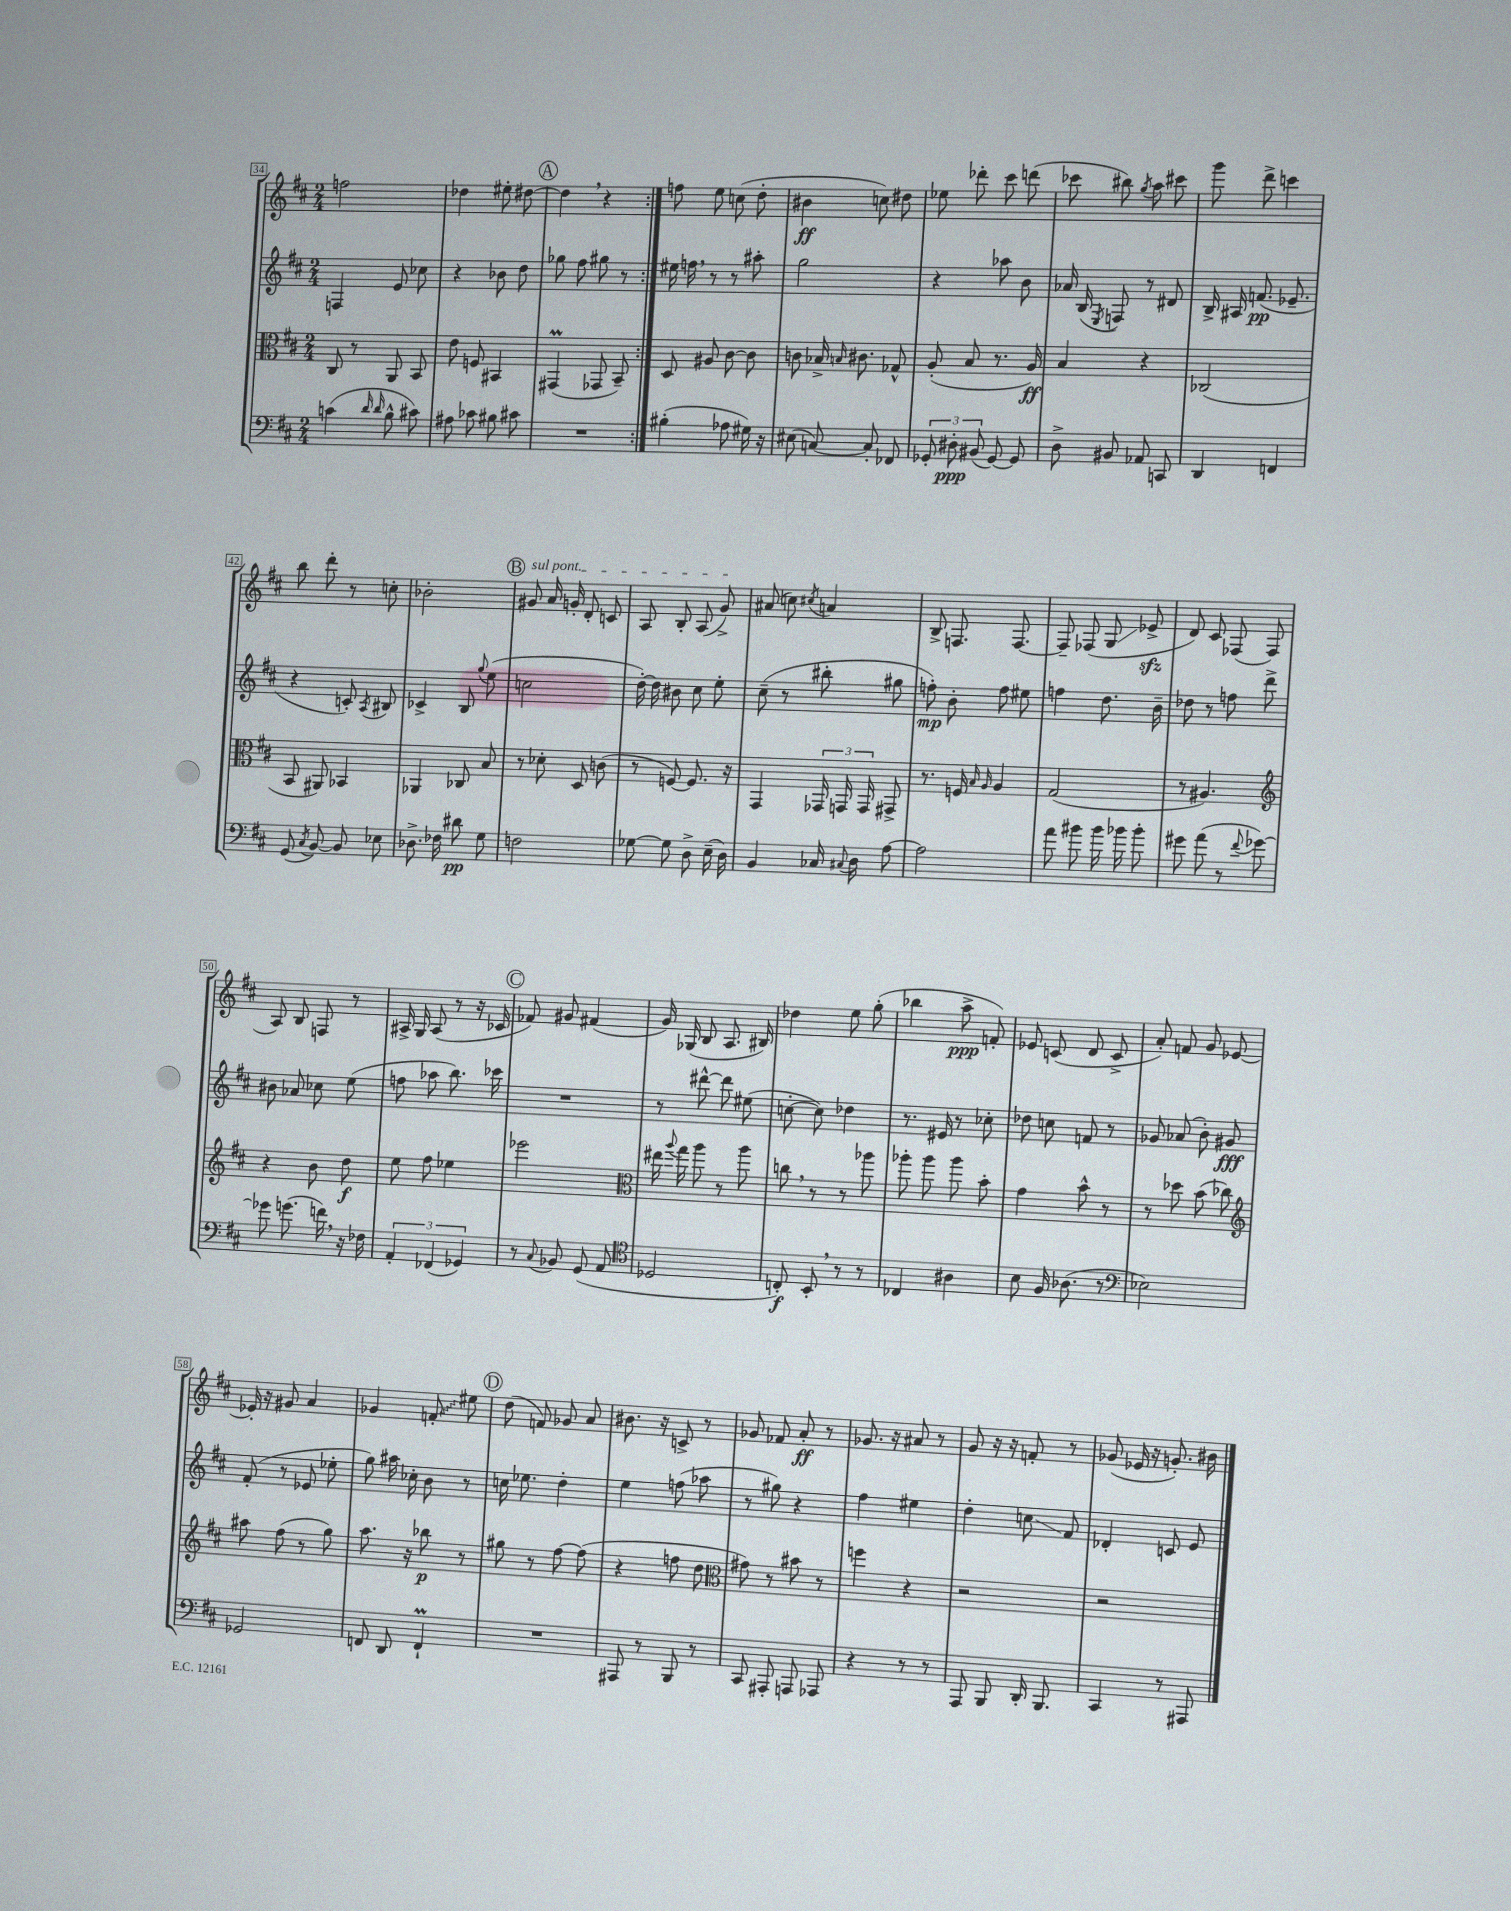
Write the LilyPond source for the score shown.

<<
\new StaffGroup <<
\new Staff = "s0" {
    \clef treble \key d \major \numericTimeSignature \time 2/4
    \autoBeamOff \repeat volta 2 { f''2 |
    des''4 eis''8-. dis''8~ |
    \mark \markup { \circle "A" } dis''4 \breathe r4 | }
    f''8 e''8 c''8( d''8-. |
    bis'4\ff c''8) dis''8 |
    ees''8 des'''8-. cis'''8 d'''8( |
    ces'''8 bis''8) \acciaccatura { g''8 } a''8 cis'''8 |
    g'''8 d'''8-> c'''4 |
    b''8 d'''8-. r8 c''8-. |
    bes'2-. |
    \mark \markup { \circle "B" } \once \override TextSpanner.bound-details.left.text = \markup { \italic "sul pont." } gis'8\startTextSpan a'16 g'16-. d'8-. c'8 |
    a8 b8-. a8( g'8->\stopTextSpan) |
    ais'8( c''8) \acciaccatura { cis''8 } a'4 |
    b8-> f8. f8.~ |
    f8-- fes8( g8\glissando ees'8->\sfz |
    d'8) cis'8 fes8( fes8 |
    a8) b8 f8 r8 |
    ais16-> g16 ais8( r8 r16 ces'16 |
    \mark \markup { \circle "C" } fes'8) gis'8 fis'4( |
    g'16) ges16( b8 a8. bis16) |
    des''4 e''8 g''8-.( |
    bes''4 a''8->\ppp f'8-.) |
    ees'8 c'8( d'8 c'8-> |
    a'8-.) f'8 g'8 ees'8~ |
    ees'16-. r16 gis'8 a'4 |
    ges'4 \once \override Glissando.style = #'zigzag f'8-.\glissando eis''8 |
    \mark \markup { \circle "D" } d''8( f'8) ges'8 a'8 |
    bis'8. r16 c'8-> r8 |
    ges'8 fes'8 a'8-.\ff r8 |
    ges'8. r16 ais'8 r8 |
    g'8 r16 r16 f'8-. r8 |
    ges'8( ees'16 r16 g'8.-.) bis'16 \bar "|." |
}
\new Staff = "s1" {
    \clef treble \key d \major \numericTimeSignature \time 2/4
    \autoBeamOff \repeat volta 2 { f4 e'8 ces''8 |
    r4 bes'8 d''8 |
    \mark \markup { \circle "A" } ges''8 fis''8 gis''8 r8 | }
    eis''16 f''16 \breathe r8 r8 ais''8-. |
    g''2 |
    r4 aes''8 b'8 |
    aes'16 b16( \acciaccatura { e8 } f8) r8 dis'8 |
    b16-> ais16 f'8.\pp( ees'8.-- |
    r4 c'8-.) \acciaccatura { a8 } bis8 |
    ces'4-> b8 \appoggiatura { g''8 } e''8( |
    \mark \markup { \circle "B" } c''2 |
    d''16~-.) d''16 bis'8 cis''8 e''8-. |
    cis''8--( r8 bis''8-. gis''8 |
    f''8-.\mp) b'8-. f''8 eis''8 |
    f''4 d''8. b'16-- |
    des''8 r8 f''8 d'''8-> |
    bis'8 aes'8 ces''8 e''8( |
    f''8 aes''8 b''8.) ces'''16 |
    \mark \markup { \circle "C" } R2 |
    r8 dis'''8~-^ dis'''8 eis''8( |
    c''8~-. c''8) des''4 |
    r8. eis'16 r8 ces''8-. |
    des''8 c''8 f'8 r8 |
    ges'8 aes'8( b'8-.) gis'8\fff |
    fis'8-.( r8 ees'8 ees''8-. |
    g''8) ais''16 ces''16-. b'8 r8 |
    \mark \markup { \circle "D" } c''16 ees''8. d''4-. |
    e''4 f''8( aes''8 |
    r8 gis''8) r4 |
    fis''4 eis''4 |
    d''4-. c''8\glissando fis'8 |
    des'4-. c'8 e'8 \bar "|." |
}
\new Staff = "s2" {
    \clef alto \key d \major \numericTimeSignature \time 2/4
    \autoBeamOff \repeat volta 2 { cis8 r8 a,8 b,8 |
    e'8 f8 bis,4 |
    \mark \markup { \circle "A" } gis,4\prall( ges,8 b,8--) | }
    d8 ais8 cis'8~ cis'8 |
    c'8 bes16-> \grace { b16 } cis'8. ges8-^ |
    a8-.( b8 r8. a16\ff) |
    b4 r4 |
    ces2( |
    b,8 ais,8) bes,4 |
    aes,4 ces8 b8 |
    \mark \markup { \circle "B" } r8 des'8-. d8 c'8( |
    r8 f8~) f8. r16 |
    g,4 \tuplet 3/2 { ges,16 g,16 g,16 } gis,8-> |
    r8. f16 \grace { b16 a16 } a4 |
    g2( |
    r8 ais4.) |
    \clef treble r4 b'8 d''8\f |
    e''8 fis''8 ees''4 |
    \mark \markup { \circle "C" } ees'''2 |
    \clef alto eis''16 \appoggiatura { a''8 } g''16 a''8 r8 a''8 |
    c''8 \breathe r8 r8 aes''8 |
    aes''8-. aes''8 aes''8 b'8-. |
    g'4 b'8-^ r8 |
    r8 des''8 b'8( ces''8) |
    \clef treble ais''8 fis''8( r8 g''8) |
    a''8. r16 bes''8\p r8 |
    \mark \markup { \circle "D" } gis''8 r8 fis''8~ fis''8( |
    r4 f''8 d''8 |
    \clef alto gis'8) r8 bis'8 r8 |
    f''4 r4 |
    r2 |
    r2 \bar "|." |
}
\new Staff = "s3" {
    \clef bass \key d \major \numericTimeSignature \time 2/4
    \autoBeamOff \repeat volta 2 { c'4( \grace { d'16 d'16 } b8-^ cis'8) |
    ais8 ces'8 bis8 cis'8 |
    \mark \markup { \circle "A" } R2 | }
    bis4-.( aes8 gis16) r16 |
    eis8( c8~) c8-. fes,8 |
    \tuplet 3/2 { ges,8-. dis8-.\ppp bis,8( } ges,8~) ges,8 |
    d8-> bis,8 aes,8 c,8 |
    d,4 f,4 |
    g,8( \acciaccatura { cis8 } b,8~) b,8 ees8 |
    des8.-> fes16 dis'8\pp g8 |
    \mark \markup { \circle "B" } f2 |
    ges8~ ges8 d8-> e16--( d16) |
    b,4 ces16 \appoggiatura { cis8 } d16 a8~ |
    a2 |
    a'8 bis'8 bis'16 bes'16 bes'8-. |
    gis'8 a'8( r8 \appoggiatura { fis'8 } ges'8~) |
    ges'8 g'8.( f'16) \breathe r16 fes16 |
    \tuplet 3/2 { a,4-. fes,4( ges,4) } |
    \mark \markup { \circle "C" } r8 \appoggiatura { cis8 } bes,8 g,8( a,8 |
    \clef tenor des2 |
    c8-.\f) b,8-. \breathe r8 r8 |
    ces4 ais4 |
    b8 fis16 aes8.( r8 |
    \clef bass ees2) |
    ges,2 |
    f,8 d,8 f,4-!\prall |
    \mark \markup { \circle "D" } R2 |
    ais,,8 r8 b,,8 r8 |
    cis,8 ais,,8-. a,,8 aes,,8 |
    r4 r8 r8 |
    a,,8 b,,8 d,16-. b,,8. |
    cis,4 r8 ais,,8 \bar "|." |
}
>>
>>
\layout { \context { \Score currentBarNumber = #34 \override BarNumber.stencil = #(make-stencil-boxer 0.1 0.3 ly:text-interface::print) } }
